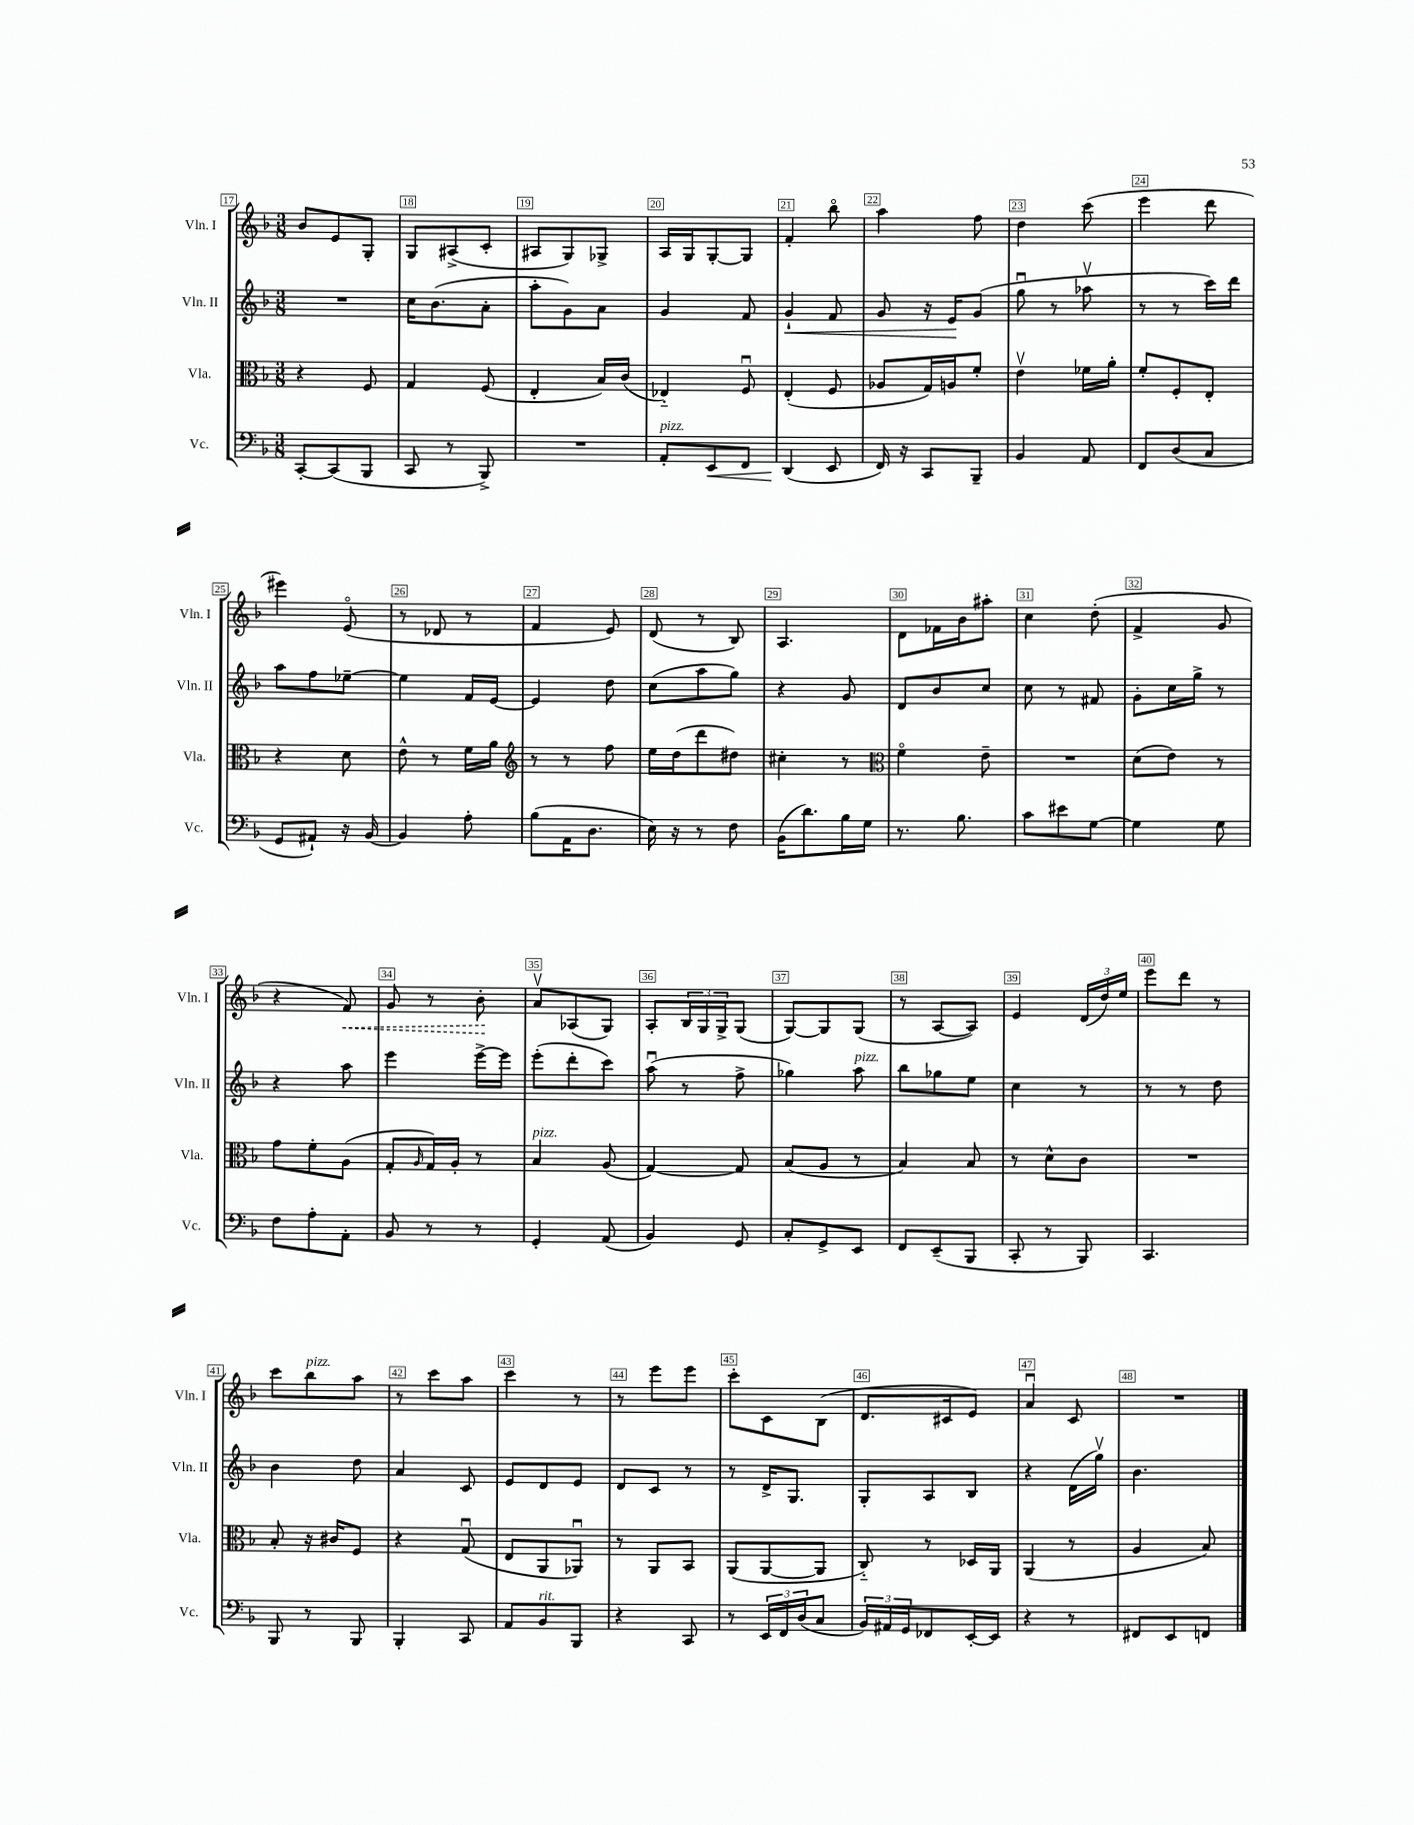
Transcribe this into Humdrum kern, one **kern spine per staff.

**kern	**dynam	**kern	**kern	**dynam	**kern	**dynam
*part4	*part4	*part3	*part2	*part2	*part1	*part1
*staff4	*staff4	*staff3	*staff2	*staff2	*staff1	*staff1
*I"Vc.	*	*I"Vla.	*I"Vln. II	*	*I"Vln. I	*
*I'Vc.	*	*I'Vla.	*I'Vln. II	*	*I'Vln. I	*
*clefF4	*	*clefC3	*clefG2	*	*clefG2	*
*k[b-]	*	*k[b-]	*k[b-]	*	*k[b-]	*
*M3/8	*	*M3/8	*M3/8	*	*M3/8	*
=17	=17	=17	=17	=17	=17	=17
[8CC'/L	.	4r	4.r	.	8b-/L	.
(8CC/]	.	.	.	.	8e/	.
8BBB-/J	.	8F/	.	.	8G'/J	.
=18	=18	=18	=18	=18	=18	=18
8CC/	.	4G/	16cc\KL	.	8G/L	.
.	.	.	(8.b-\	.	.	.
8r	.	.	.	.	(8A#X^/	.
8BBB-^/)	.	(8F/	8a'\J	.	8c'/J	.
=19	=19	=19	=19	=19	=19	=19
4.r	.	4E'/	8aa'\L	.	8A#X/L	.
.	.	.	8g\)	.	8G/)	.
.	.	16B-/LL)	8a\J	.	8G-X^/J	.
.	.	(16c/JJ	.	.	.	.
=20	=20	=20	=20	=20	=20	=20
!LO:TX:a:i:t=pizz.	!	!	!	!	!	!
8AA'/L	.	4E-X/)	4g/	.	16A/LL	.
.	.	.	.	.	16G/J	.
!	!LO:HP:b	!	!	!	!	!
8EE/	<	.	.	.	[8G'/	.
8FF/J	.	8Fu/	8f/	.	8G/J]	.
=21	=21	=21	=21	=21	=21	=21
!	!	!	!	!LO:HP:b	!	!
(4DD/	.	(4E'/	4g`/	<	4f'/	.
8EE/	[	8F/	8f/	.	8bb-\	.
=22	=22	=22	=22	=22	=22	=22
16FF/)	.	8A-X/L	8g/	.	4aa\	.
16r	.	.	.	.	.	.
8CC/L	.	16G/L)	16r	.	.	.
.	.	16An/J	16e/KL	.	.	.
8BBB-~/J	.	8f'/J	(8g/J	[	8ff\	.
=23	=23	=23	=23	=23	=23	=23
4BB-/	.	4ev\	8ggu\	.	4dd\	.
.	.	.	8r	.	.	.
8AA/	.	16f-X\LL	8aa-Xv\	.	(8ccc\	.
.	.	16a'\JJ	.	.	.	.
=24	=24	=24	=24	=24	=24	=24
8FF/L	.	8f'/L	8r	.	4eee\	.
(8D/	.	8F'/	8r	.	.	.
8C/J	.	8E'/J	16ccc\LL)	.	8ddd\	.
.	.	.	16ddd\JJ	.	.	.
!!LO:LB:g=z
=25	=25	=25	=25	=25	=25	=25
8GG/L	.	4r	8aa\L	.	4eee#X\)	.
8AA#X`/J)	.	.	8ff\	.	.	.
16r	.	8d\	[8ee-X~\J	.	(8e/	.
[16BB-/	.	.	.	.	.	.
=26	=26	=26	=26	=26	=26	=26
4BB-/]	.	8e^^\	4ee-\]	.	8r	.
.	.	8r	.	.	8d-X/	.
8A'\	.	16f\LL	16f/LL	.	8r	.
.	.	16a\JJ	[16e/JJ	.	.	.
=27	=27	=27	=27	=27	=27	=27
*	*	*clefG2	*	*	*	*
(8B-\L	.	8r	4e/]	.	4f/	.
16AA\K	.	8r	.	.	.	.
8.D\J	.	.	.	.	.	.
.	.	8ff\	8dd\	.	8e/)	.
=28	=28	=28	=28	=28	=28	=28
16E\)	.	16ee\LL	(8cc\L	.	(8d/	.
16r	.	(16dd\J	.	.	.	.
8r	.	8ddd\	8aa\	.	8r	.
8F\	.	8dd#X\J)	8gg\J)	.	8B-/)	.
=29	=29	=29	=29	=29	=29	=29
(16BB-\KL	.	4cc#X'\	4r	.	4.A/	.
8.d\)	.	.	.	.	.	.
16B-\L	.	8r	8g/	.	.	.
16G\JJ	.	.	.	.	.	.
=30	=30	=30	=30	=30	=30	=30
*	*	*clefC3	*	*	*	*
8.r	.	4f\	8d/L	.	8d\L	.
.	.	.	8b-/	.	16f-X\L	.
8.B-\	.	.	.	.	16b-\J	.
.	.	8e~\	8cc/J	.	8aa#X'\J	.
=31	=31	=31	=31	=31	=31	=31
8c\L	.	4.r	8cc\	.	4cc\	.
8e#X\	.	.	8r	.	.	.
[8G\J	.	.	8f#X/	.	(8dd'\	.
=32	=32	=32	=32	=32	=32	=32
4G\]	.	(8d\L	8g'\L	.	4f^/	.
.	.	8e\J)	16cc\L	.	.	.
.	.	.	16gg^\JJ	.	.	.
8G\	.	8r	8r	.	8g/	.
!!LO:LB:g=z
=33	=33	=33	=33	=33	=33	=33
8F\L	.	8g\L	4r	.	4r	.
8A'\	.	8f'\	.	.	.	.
!	!	!	!	!	!	!LO:HP:b
8AA'\J	.	(8A\J	8aa\	.	8f/)	<
=34	=34	=34	=34	=34	=34	=34
8BB-/	.	8G'/L	4eee\	.	8g/	.
.	.	16qqA/	.	.	.	.
8r	.	16G/L)	.	.	8r	.
.	.	16A'/JJ	.	.	.	.
8r	.	8r	[16eee^\LL	.	8b-'\	.
.	.	.	16eee\JJ]	.	.	.
.	.	.	.	.	.	[
=35	=35	=35	=35	=35	=35	=35
!	!	!LO:TX:a:i:t=pizz.	!	!	!	!
4GG'/	.	4B-/	(8eee'\L	.	8av/L	.
.	.	.	8ddd'\	.	(8A-X/	.
(8AA/	.	(8A/	8ccc\J)	.	8G/J)	.
=36	=36	=36	=36	=36	=36	=36
4BB-/)	.	[4G/)	(8aau\	.	8A'/L	.
.	.	.	8r	.	24B-/L	.
.	.	.	.	.	24G/	.
.	.	.	.	.	24G^/J	.
8GG/	.	8G/]	8ff^\	.	(8G/J	.
=37	=37	=37	=37	=37	=37	=37
8C'/L	.	(8B-/L	4gg-X\)	.	[8G/L)	.
8GG^/	.	8A/J	.	.	8G/]	.
!	!	!	!LO:TX:a:i:t=pizz.	!	!	!
8EE/J	.	8r	8aa\	.	(8G/J	.
=38	=38	=38	=38	=38	=38	=38
8FF/L	.	4B-/)	8bb-\L	.	8r	.
(8EE~/	.	.	8gg-X\	.	[8A/L	.
8BBB-/J	.	8B-/	8ee\J	.	8A/J])	.
=39	=39	=39	=39	=39	=39	=39
8CC'/	.	8r	4cc\	.	4e/	.
8r	.	8d^^\L	.	.	.	.
8BBB-/)	.	8c\J	8r	.	(24d/LL	.
.	.	.	.	.	24dd/)	.
.	.	.	.	.	24ee/JJ	.
=40	=40	=40	=40	=40	=40	=40
4.CC/	.	4.r	8r	.	8eee\L	.
.	.	.	8r	.	8ddd\J	.
.	.	.	8dd\	.	8r	.
!!LO:LB:g=z
=41	=41	=41	=41	=41	=41	=41
8BBB-/	.	8B-'/	4b-\	.	8ccc\L	.
!	!	!	!	!	!LO:TX:a:i:t=pizz.	!
8r	.	16r	.	.	8bb-\	.
.	.	16c#X/KL	.	.	.	.
8BBB-/	.	8F/J	8dd\	.	8aa\J	.
=42	=42	=42	=42	=42	=42	=42
4BBB-'/	.	4r	4a/	.	8r	.
.	.	.	.	.	8ccc\L	.
8CC/	.	(8Gu/	8c/	.	8aa\J	.
=43	=43	=43	=43	=43	=43	=43
8AA/L	.	8E/L	8e/L	.	4ccc\	.
!LO:TX:a:i:t=rit.	!	!	!	!	!	!
8BB-/	.	8AA/	8d/	.	.	.
8BBB-/J	.	8AA-Xu/J)	8e/J	.	8r	.
=44	=44	=44	=44	=44	=44	=44
4r	.	8r	8d/L	.	8r	.
.	.	8AA/L	8c/J	.	8eee\L	.
8CC/	.	8BB-/J	8r	.	8eee\J	.
=45	=45	=45	=45	=45	=45	=45
8r	.	(8AA/L	8r	.	8ccc'\L	.
24EE/LL	.	[8AA/	16d^/KL	.	8c\	.
24FF/	.	.	.	.	.	.
.	.	.	8.G/J	.	.	.
(24D/J	.	.	.	.	.	.
8C/J	.	8AA/J]	.	.	(8B-\J	.
=46	=46	=46	=46	=46	=46	=46
24BB-/LL)	.	8C/)	8G'/L	.	8.d/L	.
24AA#X/	.	.	.	.	.	.
24GG/J	.	.	.	.	.	.
8FF-X/	.	8r	8A/	.	.	.
.	.	.	.	.	16c#X/k	.
[16EE'/L	.	16D-X/LL	8B-/J	.	8e/J)	.
16EE/JJ]	.	16AA/JJ	.	.	.	.
=47	=47	=47	=47	=47	=47	=47
4r	.	(4AA/	4r	.	4au/	.
8r	.	8r	(16d\LL	.	8c/	.
.	.	.	16ggv\JJ)	.	.	.
=48	=48	=48	=48	=48	=48	=48
8FF#X/L	.	4A/	4.b-\	.	4.r	.
8EE/	.	.	.	.	.	.
8FFn/J	.	8B-/)	.	.	.	.
==	==	==	==	==	==	==
*-	*-	*-	*-	*-	*-	*-
